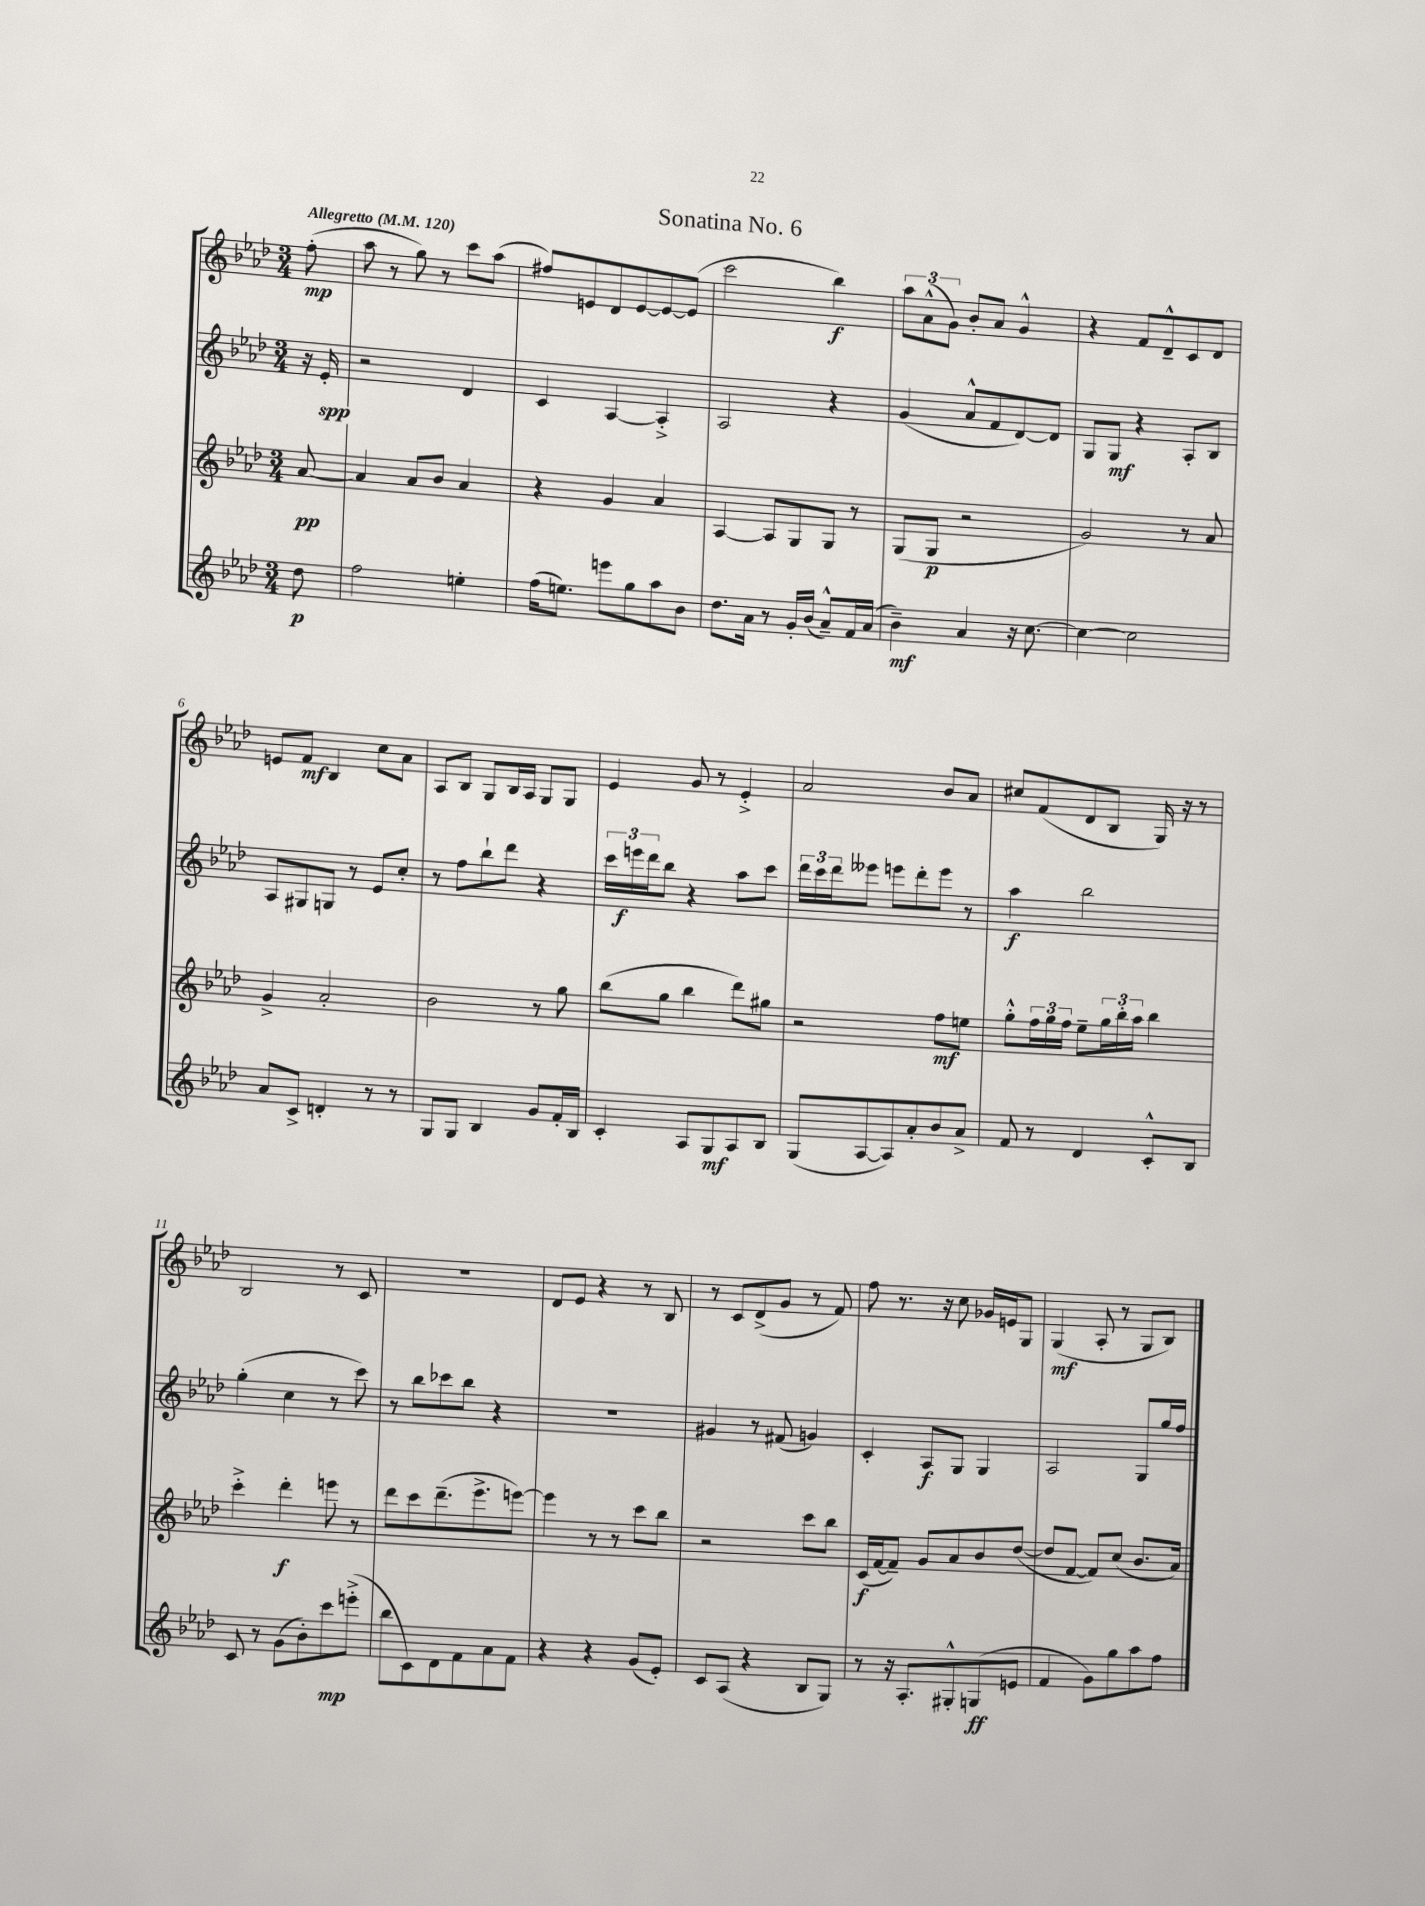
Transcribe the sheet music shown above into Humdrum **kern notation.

**kern	**kern	**kern	**kern
*staff4	*staff3	*staff2	*staff1
*clefG2	*clefG2	*clefG2	*clefG2
*k[b-e-a-d-]	*k[b-e-a-d-]	*k[b-e-a-d-]	*k[b-e-a-d-]
*M3/4	*M3/4	*M3/4	*M3/4
*MM120	*MM120	*MM120	*MM120
8dd-	[8a-	16r	(8ff'
.	.	16e-'	.
=	=	=	=
2ff	4a-]	2r	8aa-
.	.	.	8r
.	8a-	.	8gg)
.	8b-	.	8r
4ee'	4a-	4d-	8ccc
.	.	.	(8aa-
=	=	=	=
(16ff	4r	4c	8ff#)
8.ee)	.	.	.
.	.	.	8e
8eee	4g	[4A-	8d-
8gg	.	.	[8e
8aa-	4a-	4A-'^]	8e_
8b-	.	.	(8e]
=	=	=	=
8.dd-	[4A-	2A-	2ccc
16a-	.	.	.
8r	8A-]	.	.
16g'	8G	.	.
(16b-	.	.	.
8a-~^^)	8G	4r	4bb-)
16f	8r	.	.
(16a-	.	.	.
=	=	=	=
4b-~)	(8G	(4g	12aa-
.	.	.	(12a-^^
.	8G	.	.
.	.	.	12g)
4a-	2r	8a-^^	8b-'
.	.	8f	8a-
16r	.	[8d-)	4g^^
[8.cc	.	.	.
.	.	8d-]	.
=	=	=	=
4cc_	2g)	8G	4r
.	.	8G	.
2cc]	.	4r	8f
.	.	.	8d-~^^
.	8r	8A-'	8c
.	8a-	8B-	8d-
=	=	=	=
8a-	4g^	8A-	8e
8c^	.	8G#	8f
4d'	2a-'	8G	4B-
.	.	8r	.
8r	.	8e-	8cc
8r	.	8cc'	8a-
=	=	=	=
8G	2b-	8r	8A-
8G	.	8ff	8B-
4B-	.	8bb-`	8G
.	.	8ddd-	16B-
.	.	.	16A-
8g	8r	4r	8G
16f'	8gg	.	8G
16B-	.	.	.
=	=	=	=
4c'	(8bb-	24ccc	4e-
.	.	24eee	.
.	.	24ddd-	.
.	8gg	8bb-	.
8A-	4bb-	4r	8g
8G	.	.	8r
8A-	8ddd-)	8aa-	4e-'^
8B-	8gg#	8ccc	.
=	=	=	=
(8G	2r	24ddd-	2a-
.	.	24ccc	.
.	.	24ddd-	.
[8A-	.	8eee--	.
8A-])	.	8eee	.
8a-'	.	8ddd-'	.
8b-	8ff	8eee	8b-
8a-^	8ee	8r	8a-
=	=	=	=
8f	8gg'^^	4aa-	8cc#
8r	24ff	.	(8f
.	24gg	.	.
.	24ff	.	.
4d-	8ee-~	2bb-	8d-
.	24gg	.	8B-
.	24bb-'	.	.
.	24aa-	.	.
8c'^^	4bb-	.	16G)
.	.	.	16r
8B-	.	.	8r
=	=	=	=
8c	4ccc'^	(4gg'	2B-
8r	.	.	.
(8g	4ddd-'	4cc	.
8b-')	.	.	.
8ccc	8eee	8r	8r
(8eee'^	8r	8ccc)	8c
=	=	=	=
8bb-	8ddd-	8r	2.r
8c)	8ccc	8bb-	.
8d-	(8.ddd-~	8ccc-	.
8f	.	8bb-	.
.	8.eee-^	.	.
8a-	.	4r	.
8f	[8eee)	.	.
=	=	=	=
4r	4eee]	2.r	8d-
.	.	.	8e-
4r	8r	.	4r
.	8r	.	.
(8g	8ccc	.	8r
8e-')	8bb-	.	8B-
=	=	=	=
8c	2r	4g#	8r
(8A-	.	.	8c
4r	.	8r	(8d-^
.	.	(8f#	8g
8B-	8ccc	4g)	8r
8G)	8bb-	.	8f)
=	=	=	=
8r	(16c	4c'	8ff
.	[16f	.	.
16r	8f~])	.	8.r
8.A-'	.	.	.
.	8g	8A-	.
.	.	.	16r
8G#'^^	8a-	8G	8cc
(8G	8b-	4G	16g-
.	.	.	16e
8e	([8dd-	.	8G
=	=	=	=
4f	8dd-]	2A-	(4G
.	[8f	.	.
8g)	8f])	.	8A-'
8gg	(8cc	.	8r
8aa-	8.b-	8G	8G
8ff	.	16gg	8B-)
.	16a-)	16ff	.
==	==	==	==
*-	*-	*-	*-
